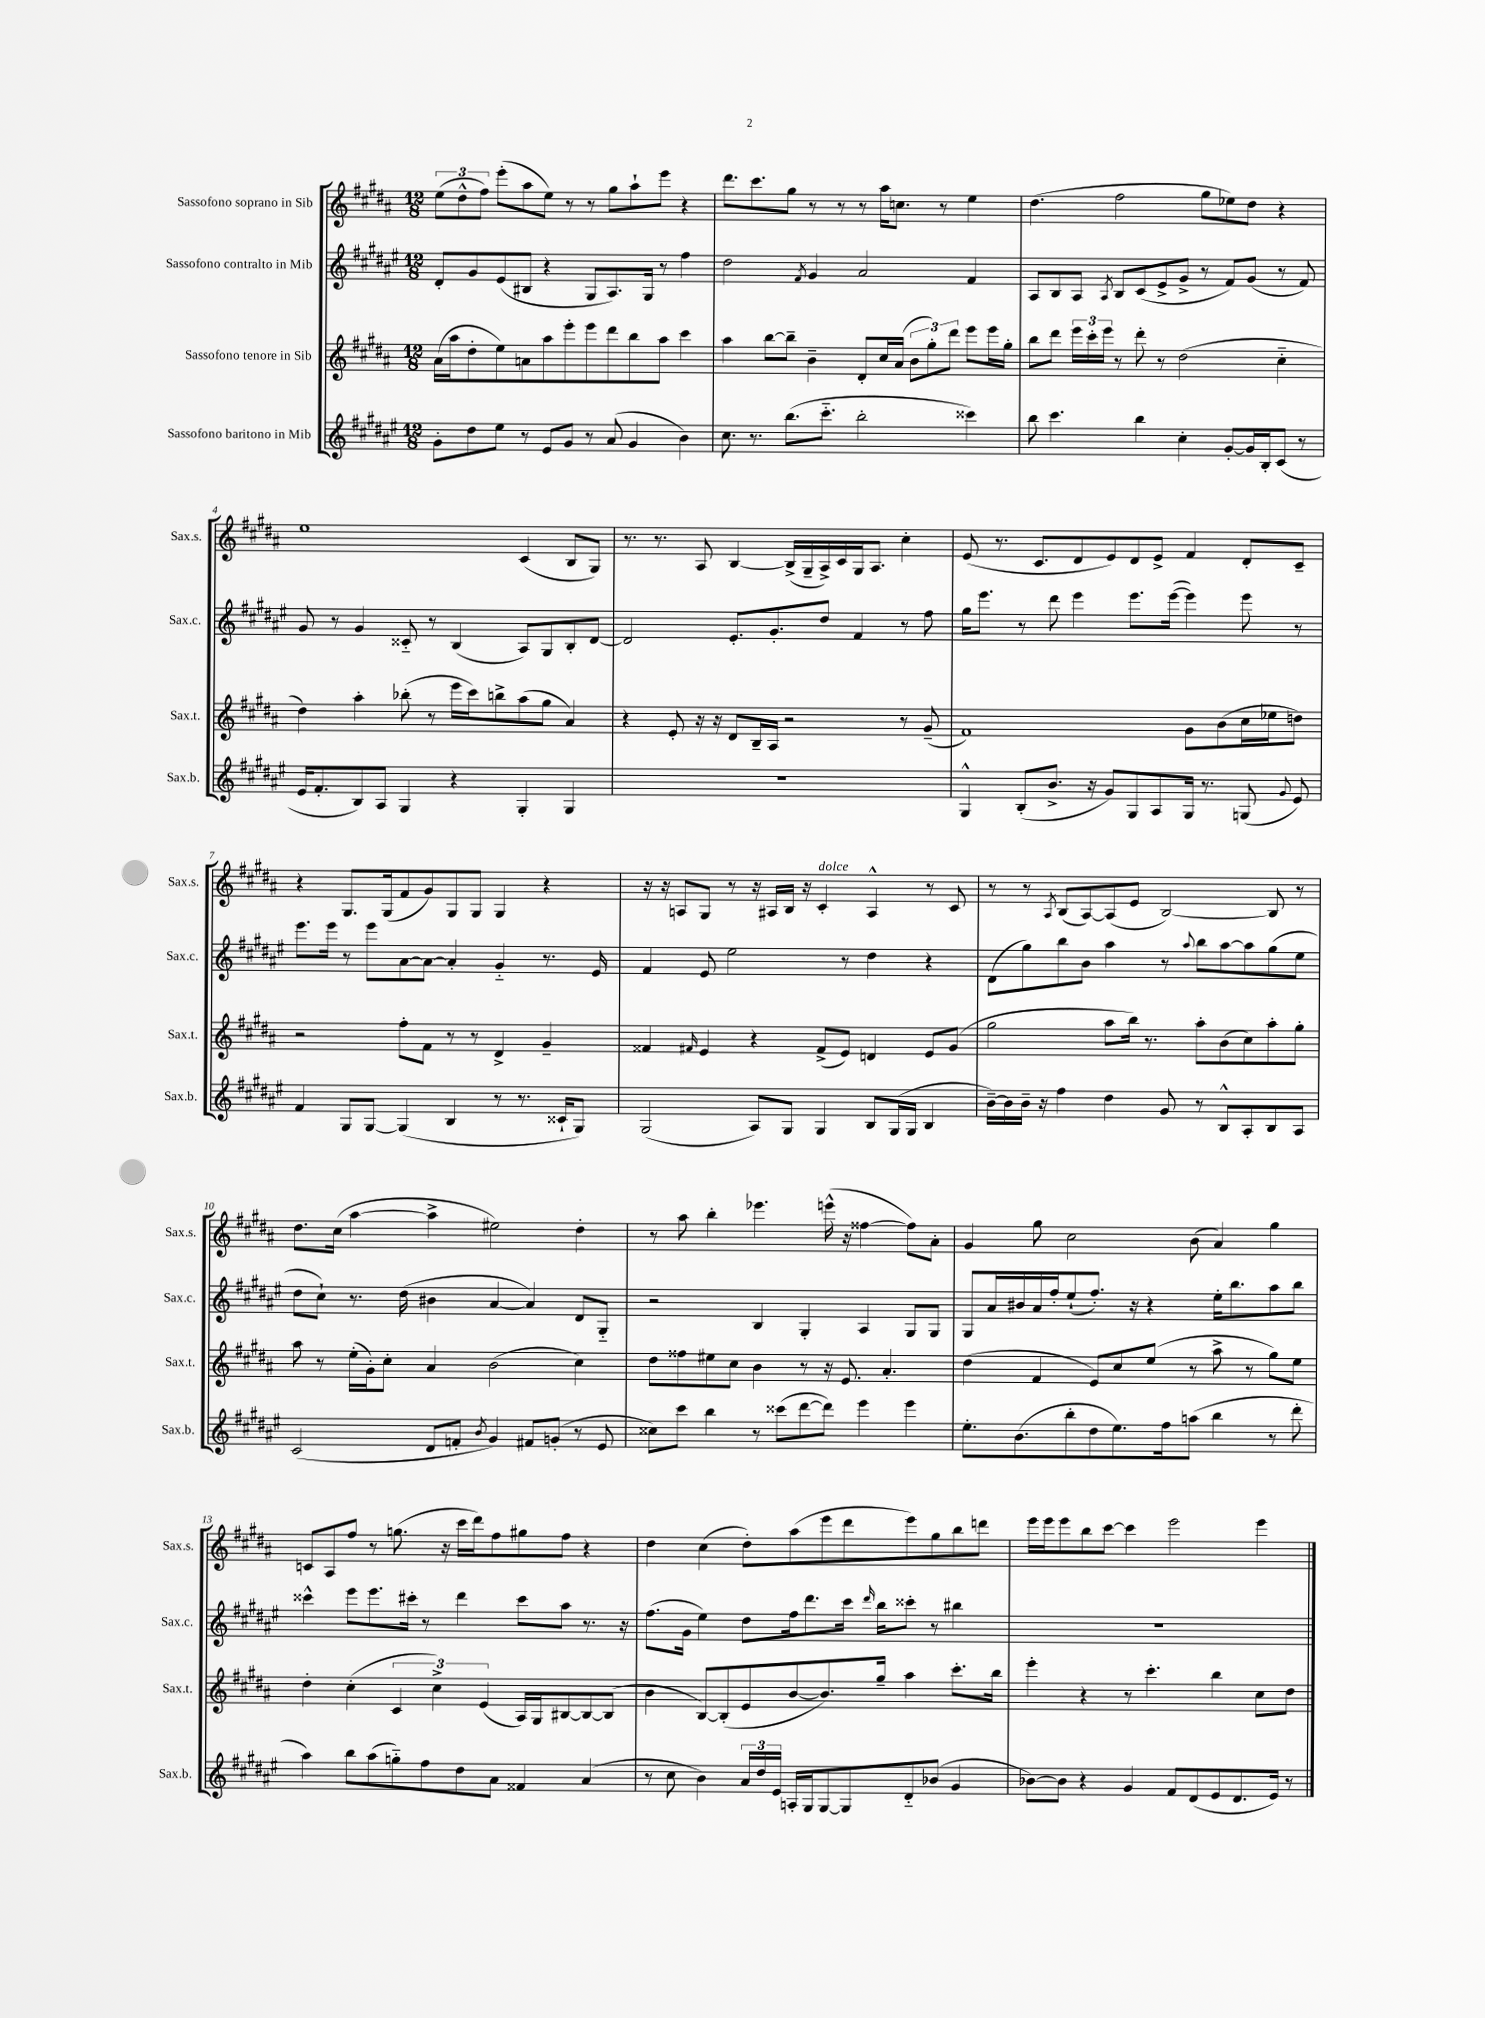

**kern	**kern	**kern	**kern
*part4	*part3	*part2	*part1
*staff4	*staff3	*staff2	*staff1
*I"Sassofono baritono in Mib	*I"Sassofono tenore in Sib	*I"Sassofono contralto in Mib	*I"Sassofono soprano in Sib
*I'Sax.b.	*I'Sax.t.	*I'Sax.c.	*I'Sax.s.
*clefG2	*clefG2	*clefG2	*clefG2
*k[f#c#g#d#a#e#]	*k[f#c#g#d#a#]	*k[f#c#g#d#a#e#]	*k[f#c#g#d#a#]
*M12/8	*M12/8	*M12/8	*M12/8
=1	=1	=1	=1
8g#'\L	(16a#\LL	8d#'/L	(12ee\L
.	16aa#\J	.	.
.	.	.	12dd#^^\
8dd#\	8dd#'\	8g#/	.
.	.	.	12ff#\J)
8ee#\J	8ee\)	(8e#/	(8eee'\L
8r	8an\	8B#X/J	8aa#\
8e#/L	8aa#\	4r	8ee\J)
8g#/J	8eee'\	.	8r
8r	8eee\	8G#/L	8r
(8a#/	8ddd#\	8.A#/)	8gg#\L
4g#/	8bb\	.	8aa#`\
.	.	16G#/Jk	.
.	8aa#\J	8r	8eee\J
4b\)	4ccc#\	4ff#\	4r
=2	=2	=2	=2
8.cc#\	4aa#\	2dd#\	8.ddd#\L
8.r	.	.	8.ccc#\
.	[8bb\L	.	.
(8.bb\L	8bb~\J]	.	8gg#\J
.	.	8qf#/	.
.	4b~\	4g#/	8r
8.ccc#\J	.	.	.
.	.	.	8r
2bb'\	8d#'/L	2a#/	8r
.	16cc#/L	.	16aa#\KL
.	(16a#/JJ	.	8.ccn\J
.	12b\L	.	.
.	12gg#'\)	.	.
.	.	.	8r
.	12ddd#\J	.	.
4ccc##X\)	8eee\L	4f#/	4ee\
.	16eee\L	.	.
.	16gg#'\JJ	.	.
=3	=3	=3	=3
8bb\	8bb\L	8A#/L	(4.dd#\
4.ccc#\	8ddd#\J	8B/	.
.	24eee\LL	8A#/J	.
.	24ccc#'\	.	.
.	24eee\JJ	.	.
.	.	8qA#/	.
.	8r	8B/L	2ff#\
4bb\	8ddd#'\	(8c#/	.
.	8r	8e#^/	.
4cc#'\	(2dd#\	8g#^/J	.
.	.	8r	8gg#\L
[8g#'/L	.	8f#/L)	8ee-X\)
16g#/L]	.	(8g#/J	8dd#\J
16B'/J	.	.	.
(8c#/J	4cc#\	8r	4r
8r	.	8f#/)	.
!!LO:LB:g=z
=4	=4	=4	=4
16e#/KL	4dd#\)	8g#/	1ee
8.f#'/	.	.	.
.	.	8r	.
8B/)	4aa#'\	4g#/	.
8A#/J	.	.	.
4G#/	(8bb-X'\	8c##X/	.
.	8r	8r	.
4r	16eee\LL	(4B/	.
.	16ccc#\J)	.	.
.	8bbn^\	.	.
4G#'/	(8aa#\	8A#/L)	(4c#/
.	8gg#\J	8G#/	.
4G#/	4a#/)	8B'/	8B/L
.	.	[8d#/J	8G#/J)
=5	=5	=5	=5
1.r	4r	2d#/]	8.r
.	.	.	8.r
.	8e'/	.	.
.	16r	.	8A#/
.	16r	.	.
.	8d#/L	8.e#'/L	[4B/
.	16B~/L	.	.
.	16A#/JJ	8.g#'/	.
.	2r	.	(16B^/LL]
.	.	.	16G#~/
.	.	8dd#/J	16A#^/)
.	.	.	16c#/
.	.	4f#/	16G#/J
.	.	.	8.A#/J
.	8r	8r	4cc#'\
.	(8g#~/	8ff#\	.
=6	=6	=6	=6
4G#^^/	1f#)	16gg#\KL	(8e/
.	.	8.eee#\J	.
.	.	.	8.r
(8B'/L	.	8r	.
.	.	.	8.c#/L
8.b^/J	.	8ddd#\	.
.	.	4eee#\	8d#/
16r	.	.	.
8g#/L)	.	.	8e/)
8G#/	.	8.eee#\L	8d#/
8A#/	.	.	8e^/J
.	.	([16eee#\Jk	.
16G#/Jk	8g#\L	4eee#\])	4f#/
8.r	.	.	.
.	(8b\	.	.
(8Gn/	16cc#\L	8eee#\	8d#'/L
.	16ee-X\J	.	.
8qqg#/	.	.	.
8e#/)	8ddn\J)	8r	8c#~/J
!!LO:LB:g=z
=7	=7	=7	=7
4f#/	2r	8.eee#\L	4r
.	.	16eee#\Jk	.
8G#/L	.	8r	8.G#/L
[8G#/J	.	8eee#\L	.
.	.	.	(16G#/k
(4G#/]	8ff#'\L	[8a#\	8f#/
.	8f#\J	8a#\J_	8g#/)
4B/	8r	4a#'/]	8G#/
.	8r	.	8G#/J
8r	4d#^/	4g#/	4G#/
8.r	.	.	.
.	4g#~/	8.r	4r
16c##X`/KL	.	.	.
8G#/J)	.	.	.
.	.	16e#/	.
=8	=8	=8	=8
(2G#/	4f##X/	4f#/	16r
.	.	.	16r
.	.	.	8An/L
.	16qqf#X/	.	.
.	4e/	8e#/	8G#/J
.	.	2ee#\	8r
8A#/L)	4r	.	16r
.	.	.	16A#X/LL
8G#/J	.	.	16B/JJ
.	.	.	16r
!	!	!	!LO:TX:a:i:t=dolce
4G#/	(8f#^/L	.	4c#'/
.	8e/J)	8r	.
8B/L	4dn/	4dd#\	4A#^^/
(16G#/L	.	.	.
16G#/JJ	.	.	.
4B/	8e/L	4r	8r
.	(8g#/J	.	8c#/
=9	=9	=9	=9
[16b~\LL)	2gg#\	(8d#\L	8r
16b\]	.	.	.
16b~\JJ	.	8gg#\)	8r
16r	.	.	.
.	.	.	8qA#/
4ff#\	.	8bb\	(8B/L
.	.	8b\J	[8A#/)
4dd#\	8aa#\L	4aa#\	(8A#/]
.	16bb\Jk)	.	8e/J
.	8.r	.	.
8g#/	.	8r	[2B/)
.	.	8qqaa#/	.
8r	8aa#'\L	8bb\L	.
8B^^/L	(8b\	[8aa#\	.
8A#'/	8cc#\)	8aa#\]	.
8B/	8aa#'\	(8gg#\	8B/]
8A#/J	8gg#'\J	8ee#\J	8r
!!LO:LB:g=z
=10	=10	=10	=10
(2c#/	8aa#\	8dd#\L	8.dd#\L
.	8r	8cc#`\J)	.
.	.	.	(16cc#\Jk
.	(16ee'\LL	8.r	[4aa#\
.	16g#'\J)	.	.
.	8cc#'\J	.	.
.	.	(16dd#\	.
8d#/L	4a#/	4b#X\	4aa#^\]
8fn'/J	.	.	.
8qb/	.	.	.
4g#/)	(2b\	[4a#/	2ee#X\)
8f#X/L	.	4a#/])	.
(8gn'/J	.	.	.
8r	4cc#\)	8d#/L	4dd#'\
8e#/	.	8G#/J	.
=11	=11	=11	=11
8cc##X\L)	8dd#\L	2r	8r
8ccc#\J	8ff##X\	.	8aa#\
4bb\	8ee#X\	.	4bb'\
.	8cc#\J	.	.
8r	4b\	4B/	4.eee-X\
(8ccc##X\L	.	.	.
[8ddd#\	8r	4G#'/	.
8ddd#\J])	16r	.	(16eeen^^\
.	8.e/	.	16r
4eee#\	.	4A#/	[4ff##X\
.	4.a#'/	.	.
4eee#\	.	8G#/L	8ff##\L])
.	.	8G#/J	8a#'\J
=12	=12	=12	=12
8.ee#'\L	(4dd#\	8G#/L	4g#/
.	.	16a#/L	.
(8.b\	.	16b#X/	.
.	4f#/	16a#/	8gg#\
.	.	16ff#'/J	.
8bb'\	.	(8ee#`/	2cc#\
8dd#\	8e/L)	8.ff#'/J)	.
8.ee#\)	8cc#/	.	.
.	.	16r	.
.	(8ee/J	4r	.
16ff#\k	.	.	.
(8aan\J	8r	.	(8b\
4bb\	8aa#^\	16ee#'\KL	4a#/)
.	.	8.bb\	.
.	8r	.	.
8r	8gg#\L)	8aa#\	4gg#\
8ddd#'\	8ee\J	8bb\J	.
!!LO:LB:g=z
=13	=13	=13	=13
4aa#\)	4dd#'\	4ccc##X^^\	8cn/L
.	.	.	8A#/
8bb\L	(4cc#'\	8eee#\L	8ff#/J
(8aa#\	.	8.eee#\	8r
8ggn\)	6c#/	.	(8.ggn\
.	.	16ccc#X'\Jk	.
8ff#\	.	8r	.
.	6cc#^\)	.	.
.	.	.	16r
8dd#\	.	4ddd#\	16ccc#\LL
.	.	.	16ddd#\J)
.	(6e/	.	.
8a#\J	.	.	8ff#\
4f##X/	16A#/LL)	8ccc#\L	8gg#X\
.	16G#/J	.	.
.	[8B#X/	8aa#\J	8ff#\J
(4a#/	8B#/_	8.r	4r
.	(8B#/J]	.	.
.	.	16r	.
=14	=14	=14	=14
8r	4b\	(8.ff#\L	4dd#\
8cc#\	.	.	.
.	.	16g#\Jk	.
4b\)	[8B/L)	4ee#\)	(4cc#\
.	(8B'/]	.	.
24a#/LL	8e/	8dd#\L	8dd#'\L)
24dd#/	.	.	.
24e#/JJ	.	.	.
16An'/LL	[8b/	16ff#\k	(8aa#\
16G#/J	.	8.ddd#\	.
[8G#/	8.b/])	.	8eee\
8G#/]	.	16ccc#\Jk	8ddd#\
.	.	16qqddd#/	.
.	16gg#~/Jk	16bb\KL	.
8d#/	4aa#\	8ccc##X'\J	8eee\)
(8b-X/J	.	8r	8gg#\
4g#/	8.ccc#'\L	4bb#X\	8bb\
.	.	.	8dddn\J
.	16bb\Jk	.	.
=15	=15	=15	=15
[8b-X\L)	4eee'\	1.r	16eee\LL
.	.	.	16eee\J
8b-\J]	.	.	8eee\
4r	4r	.	8bb\
.	.	.	[8ccc#\J
4g#/	8r	.	4ccc#\]
.	4.ccc#'\	.	.
8f#/L	.	.	2eee\
(8d#/	.	.	.
8e#/	4bb\	.	.
8.d#/	.	.	.
.	8cc#\L	.	4eee\
16e#/Jk)	.	.	.
8r	8dd#\J	.	.
==	==	==	==
*-	*-	*-	*-
